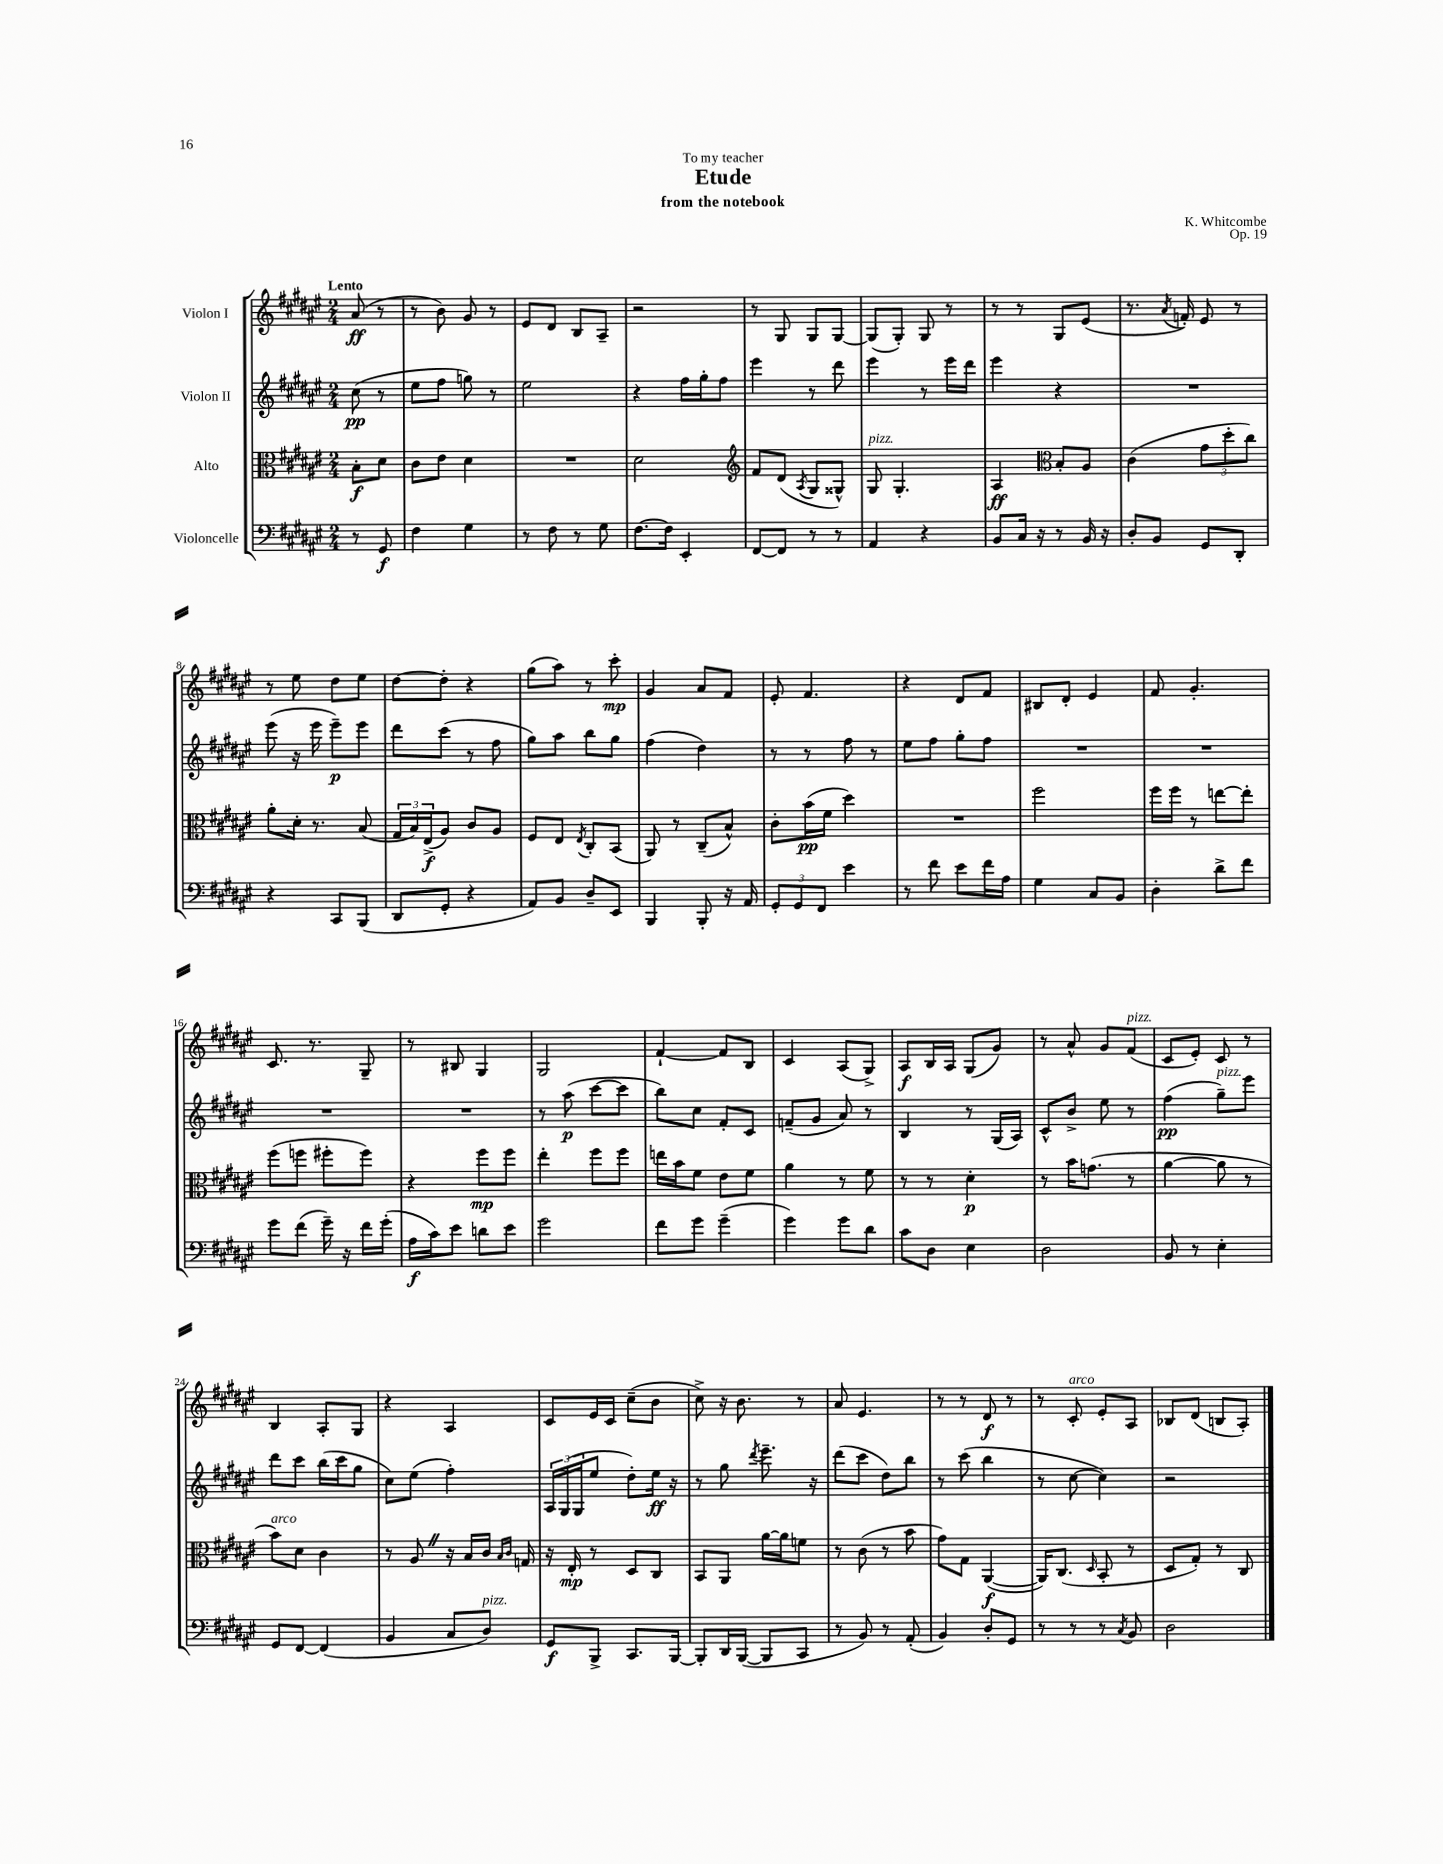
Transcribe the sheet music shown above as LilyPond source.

\header { title = "Etude" composer = "K. Whitcombe" subtitle = "from the notebook" dedication = "To my teacher" opus = "Op. 19" }
<<
\new StaffGroup <<
\new Staff = "s0" \with { instrumentName = "Violon I" } {
    \clef treble \key fis \major \numericTimeSignature \time 2/4 \partial 4 \tempo "Lento"
    ais'8\ff( r8 |
    r8 b'8) gis'8 r8 |
    eis'8 dis'8 b8 ais8-- |
    r2 |
    r8 gis8 gis8 gis8~ |
    gis8( gis8-.) gis8 r8 |
    r8 r8 gis8 eis'8( |
    r8. \acciaccatura { ais'8 } f'16-.) eis'8 r8 |
    r8 eis''8 dis''8 eis''8 |
    dis''8~ dis''8-. r4 |
    gis''8( ais''8) r8 cis'''8-.\mp |
    gis'4 ais'8 fis'8 |
    eis'8-. fis'4. |
    r4 dis'8 fis'8 |
    bis8 dis'8-. eis'4 |
    fis'8 gis'4.-. |
    cis'8. r8. gis8-- |
    r8 bis8 gis4 |
    gis2 |
    fis'4~-! fis'8 b8 |
    cis'4 ais8( gis8->) |
    ais8\f b16 ais16 gis8( gis'8) |
    r8 ais'8-^ gis'8 fis'8^\markup { \italic "pizz." }( |
    cis'8 eis'8-.) cis'8 r8 |
    b4 ais8-. gis8 |
    r4 ais4 |
    cis'8 eis'16 cis'16 cis''8--( b'8 |
    cis''8->) r16 b'8. r8 |
    ais'8 eis'4. |
    r8 r8 dis'8\f r8 |
    r8 cis'8-.^\markup { \italic "arco" } eis'8-. ais8 |
    bes8 dis'8( b8 ais8-.) \bar "|." |
}
\new Staff = "s1" \with { instrumentName = "Violon II" } {
    \clef treble \key fis \major \numericTimeSignature \time 2/4 \partial 4
    cis''8\pp( r8 |
    eis''8 fis''8 g''8) r8 |
    eis''2 |
    r4 fis''16 gis''16-. fis''8 |
    eis'''4 r8 dis'''8 |
    eis'''4 r8 eis'''16 dis'''16 |
    eis'''4 r4 |
    R2 |
    eis'''8( r16 eis'''16 eis'''8--\p) eis'''8 |
    dis'''8 cis'''8( r8 fis''8 |
    gis''8) ais''8 b''8 gis''8 |
    fis''4( dis''4) |
    r8 r8 fis''8 r8 |
    eis''8 fis''8 gis''8-. fis''8 |
    R2 |
    R2 |
    R2 |
    R2 |
    r8 ais''8\p( cis'''8~ cis'''8 |
    b''8) cis''8 fis'8-. cis'8 |
    f'8--( gis'8 ais'8) r8 |
    b4 r8 gis16( ais16) |
    cis'8-^ b'8-> eis''8 r8 |
    fis''4\pp( gis''8--^\markup { \italic "pizz." }) eis'''8 |
    dis'''8 cis'''8 b''16( cis'''16 gis''8 |
    cis''8) eis''8( fis''4-.) |
    \tuplet 3/2 { ais16 gis16( gis16 } eis''8 dis''8-.) eis''16\ff r16 |
    r8 gis''8 \acciaccatura { dis'''8 } eis'''8.-- r16 |
    dis'''8( cis'''8 dis''8) b''8 |
    r8 cis'''8( b''4 |
    r8 cis''8~ cis''4) |
    r2 \bar "|." |
}
\new Staff = "s2" \with { instrumentName = "Alto" } {
    \clef alto \key fis \major \numericTimeSignature \time 2/4 \partial 4
    b8-.\f dis'8 |
    cis'8 eis'8 dis'4 |
    R2 |
    dis'2 |
    \clef treble fis'8 dis'8( \acciaccatura { ais8 } gis8 gisis8-^) |
    gis8^\markup { \italic "pizz." } gis4.-. |
    ais4\ff \clef alto b8-. ais8 |
    cis'4( \tuplet 3/2 { gis'8 dis''8-. cis''8) } |
    ais'8-. dis'16-. r8. b8( |
    \tuplet 3/2 { gis16 b16) eis16->\f( } ais8) cis'8 ais8 |
    fis8 eis8 \acciaccatura { eis8 } cis8-. b,8( |
    ais,8) r8 cis8--( b8-^) |
    cis'8-. b'16\pp( fis'16 dis''4) |
    R2 |
    fis''2 |
    fis''16 fis''16 r8 e''8~ e''8-. |
    fis''8( f''8 fis''8-. fis''8) |
    r4 fis''8\mp fis''8 |
    eis''4-. fis''8 fis''8 |
    e''16 b'16 fis'8 eis'8 fis'8 |
    ais'4 r8 fis'8 |
    r8 r8 dis'4-.\p |
    r8 b'16 g'8.( r8 |
    ais'4~ ais'8 r8 |
    b'8^\markup { \italic "arco" }) dis'8 cis'4 |
    r8 ais8 \once \override BreathingSign.text = \markup { \musicglyph "scripts.caesura.straight" } \breathe r16 b16 cis'16 \grace { b16 cis'16 } g16 |
    r16 eis16-.\mp r8 dis8 cis8 |
    b,8 ais,8 ais'16~ ais'16 f'8 |
    r8 cis'8( r8 b'8 |
    gis'8) gis8 ais,4~\f( |
    ais,16) cis8.( \grace { dis16 } b,8-. r8 |
    dis8 gis8-.) r8 cis8 \bar "|." |
}
\new Staff = "s3" \with { instrumentName = "Violoncelle" } {
    \clef bass \key fis \major \numericTimeSignature \time 2/4 \partial 4
    r8 gis,8\f |
    fis4 gis4 |
    r8 fis8 r8 gis8 |
    fis8.~ fis16 eis,4-. |
    fis,8~ fis,8 r8 r8 |
    ais,4 r4 |
    b,8 cis16 r16 r8 b,16 r16 |
    dis8-. b,8 gis,8 dis,8-. |
    r4 cis,8 b,,8( |
    dis,8 gis,8-. r4 |
    ais,8) b,8 dis8-- eis,8 |
    b,,4 b,,8-. r16 ais,16 |
    \tuplet 3/2 { gis,8-. gis,8 fis,8 } eis'4 |
    r8 fis'8 eis'8 fis'16 ais16 |
    gis4 cis8 b,8 |
    dis4-. dis'8-> fis'8 |
    gis'8 fis'8( gis'16--) r16 fis'16 gis'16-.( |
    ais16\f cis'16) eis'8 d'8 eis'8 |
    gis'2 |
    fis'8 gis'8 gis'4--( |
    gis'4) gis'8 dis'8 |
    cis'8 dis8 eis4 |
    dis2 |
    b,8 r8 eis4-. |
    gis,8 fis,8~ fis,4( |
    b,4 cis8 dis8^\markup { \italic "pizz." }) |
    gis,8\f b,,8-> cis,8. b,,16~ |
    b,,8-. dis,16 b,,16~( b,,8 cis,8 |
    r8 b,8) r8 ais,8-.( |
    b,4) dis8-. gis,8 |
    r8 r8 r8 \acciaccatura { cis8 } b,8 |
    dis2 \bar "|." |
}
>>
>>
